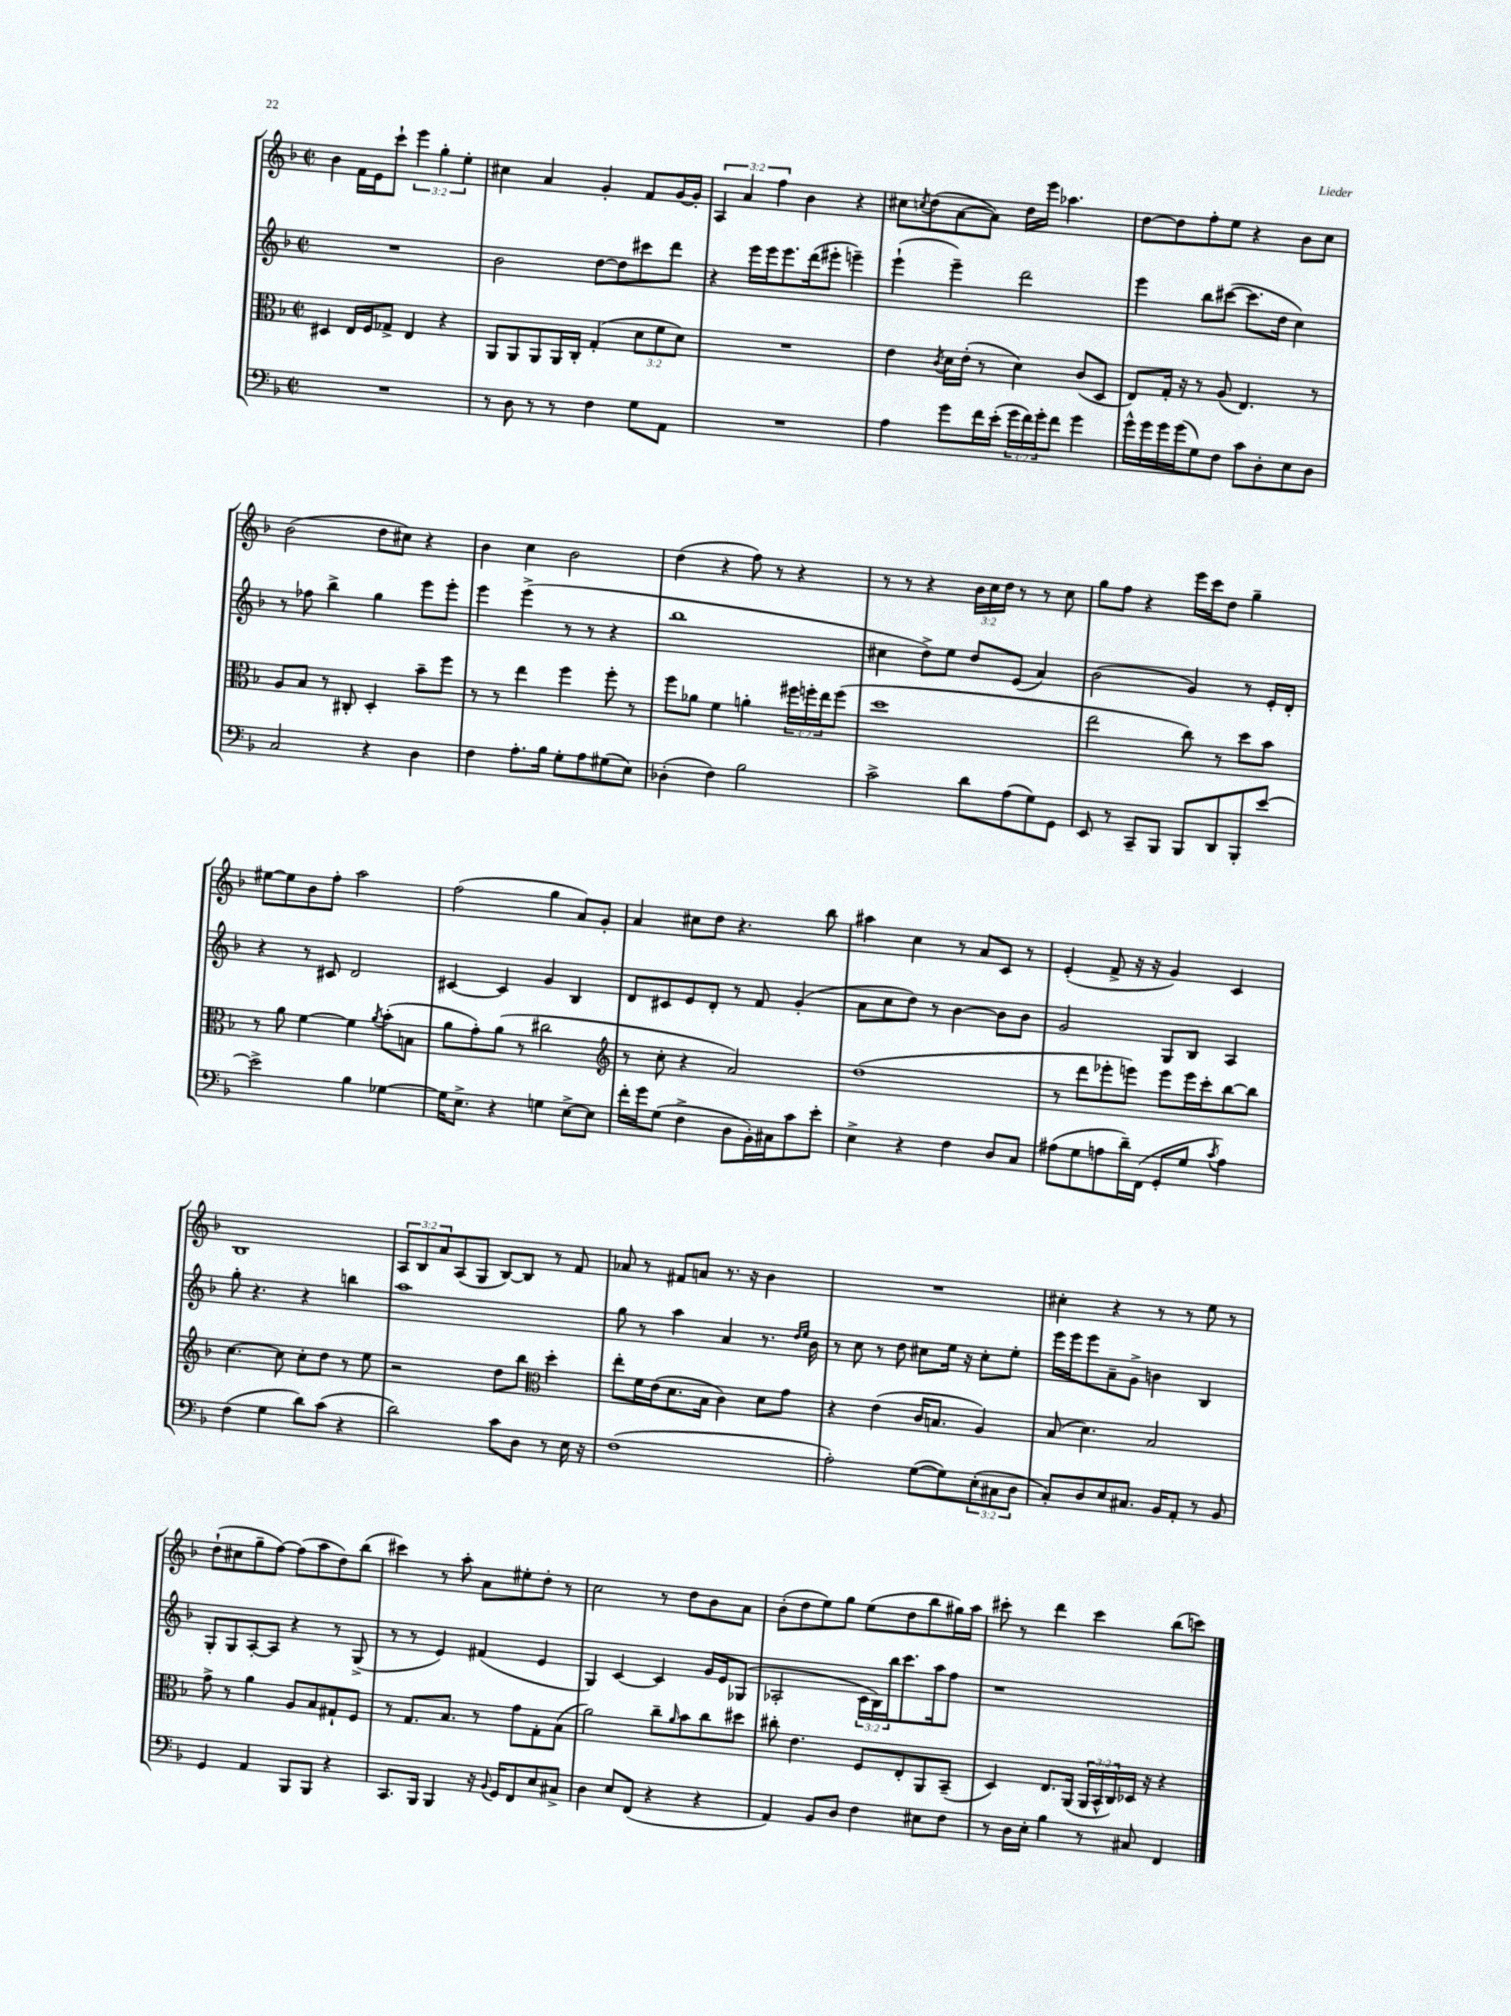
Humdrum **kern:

**kern	**kern	**kern	**kern
*part4	*part3	*part2	*part1
*staff4	*staff3	*staff2	*staff1
*clefF4	*clefC3	*clefG2	*clefG2
*k[b-]	*k[b-]	*k[b-]	*k[b-]
*M2/2	*M2/2	*M2/2	*M2/2
*met(c|)	*met(c|)	*met(c|)	*met(c|)
=15	=15	=15	=15
1r	4D#X/	1r	4b-\
.	16E/LL	.	16f\LL
.	16F/J	.	16e\J
.	8G-X^/J	.	8ccc`\J
.	4E/	.	6eee\
.	.	.	6gg'\
.	4r	.	.
.	.	.	6ee'\
=16	=16	=16	=16
8r	8AA/L	2b-\	4cc#X\
8D\	8AA/	.	.
8r	8AA/	.	4a/
8r	16AA/L	.	.
.	16C'/JJ	.	.
4F\	(4G'/	[8dd\L	4g'/
.	.	8dd\]	.
8G\L	12d\L	8ccc#X\	8f/L
.	12f\	.	.
8AA\J	.	8ddd\J	[16g/L
.	12d\J)	.	.
.	.	.	16g'/JJ]
=17	=17	=17	=17
1r	1r	4r	6A/
.	.	.	6a/
.	.	16eee\LL	.
.	.	16eee\J	.
.	.	.	6ff\
.	.	8.eee\	.
.	.	.	4b-\
.	.	(16ddd\k	.
.	.	8eee#X'\J	.
.	.	4eeen~\)	4r
=18	=18	=18	=18
4A\	4e\	(4eee`\	8cc#X\L
.	.	.	8qccn/
.	.	.	(8dd\
.	8qc/	.	.
8g\L	16d\LL	4eee~\)	[8a\
.	(16e'\JJ	.	.
16f\L	8r	.	8a\J])
(16e'\JJ	.	.	.
24g\LL	4d\)	2ddd\	16dd\LL
24f\)	.	.	.
.	.	.	16eee\JJ
24g'\J	.	.	.
8f\J	.	.	4.aa-X\
4g\	(8c/L	.	.
.	8D/J	.	.
=19	=19	=19	=19
16g^^\LL	8E/L)	4eee\	[8dd\L
16g\	.	.	.
16g\	16G'/Jk	.	8dd\]
(16g\J	16r	.	.
8G\)	8r	8bb-\L	8ff'\
8F\J	(8A/	([8ccc#X\J	8ee\J
8c\L	4.E/)	8.ccc#\L]	4r
8D'\	.	.	.
.	.	16dd\Jk	.
8E\	.	4cc\)	8b-\L
8D\J	8r	.	8cc\J
!!LO:LB:g=z
=20	=20	=20	=20
2C/	8A/L	8r	(2b-\
.	8B-/J	8ff-X\	.
.	8r	4bb-^\	.
.	8C#X'/	.	.
4r	4D'/	4gg\	8dd\L
.	.	.	8cc#X\J)
4D\	8b-~\L	8eee\L	4r
.	8ff\J	8eee'\J	.
=21	=21	=21	=21
4F\	8r	4eee\	4b-\
.	8r	.	.
8.A'\L	4ee\	(4eee^\	4cc\
16B-\Jk	.	.	.
8G'\L	4ff\	8r	2b-\
8A\	.	8r	.
(8G#X\	8ff'\	4r	.
8E\J)	8r	.	.
=22	=22	=22	=22
(4D-X'\	8ff\L	1bb-	(4dd\
.	8a-X\J	.	.
4F\)	4f\	.	4r
2B-\	4an'\	.	8ff\)
.	.	.	8r
.	24ff#X\LL	.	4r
.	24ffn'\	.	.
.	24ee\J	.	.
.	(8ff\J	.	.
=23	=23	=23	=23
2c^\	1dd	4cc#X\	8r
.	.	.	8r
.	.	8dd^\L)	4r
.	.	8ee\J	.
8d\L	.	8dd/L	24b-\LL
.	.	.	24cc\
.	.	.	24dd\JJ
(8A\	.	(8e/J	8r
8G\)	.	4a/)	8r
8GG\J	.	.	8cc\
=24	=24	=24	=24
8EE/	2ee\	(2b-\	8gg\L
8r	.	.	8ff\J
8CC~/L	.	.	4r
8BBB-/J	.	.	.
8BBB-/L	8cc\)	4g/)	16eee\LL
.	.	.	16ccc\J
8DD/	8r	.	8dd\J
8BBB-'/	8dd\L	8r	4gg~\
[8e/J	8b-\J	16e'/LL	.
.	.	16d'/JJ	.
!!LO:LB:g=z
=25	=25	=25	=25
2e^\]	8r	4r	[8ee#X\L
.	8a\	.	8ee#\]
.	[4f\	8r	8b-\
.	.	8c#X/	8ff'\J
4B-\	4f\]	2d/	2aa\
.	8qa/	.	.
[4G-X\	(8b-'\L	.	.
.	8Bn\J	.	.
=26	=26	=26	=26
16G-\KL]	8a\L	[4c#X/	(2ff\
8.E^\J	.	.	.
.	8g'\)	.	.
4r	(8a\J	4c#/]	.
.	8r	.	.
4Gn\	2cc#X\	4g/	4gg\
[8E^\L	.	4B-/	8a/L)
8E\J]	.	.	8g'/J
=27	=27	=27	=27
*	*clefG2	*	*
16f'\LL	8r	8d/L	4a/
16g\J	.	.	.
(8G\J	8cc'\	8c#X/	.
4F^\	4r	8e/	8cc#X\L
.	.	8d'/J	8dd\J
8D\L	2a/)	8r	4.r
16BB-'\L)	.	8f/	.
16C#X\J	.	.	.
8c\	.	(4g'/	.
8e'\J	.	.	8bb-\
=28	=28	=28	=28
4E^\	(1dd	8a\L	4aa#X\
.	.	8cc\	.
4r	.	8dd\J)	4cc\
.	.	8r	.
4F\	.	[4b-\	8r
.	.	.	8a/L
8D/L	.	8b-\L]	8c/J
8C/J	.	8b-\J	8r
=29	=29	=29	=29
(8A#X\L	8r	2g/	(4e'/
8G\	8ddd\L	.	.
8An\	8eee-X'\	.	8f^/
16d~\L)	8eeen\J)	.	16r
(16FF\JJ	.	.	16r
8GG'/L	8eee\L	8G/L	4g/)
8G/J	16eee\L	8B-/J	.
.	16ccc'\J	.	.
8qc/	.	.	.
4A\)	[8bb-\	4A/	4c/
.	8bb-\J]	.	.
!!LO:LB:g=z
=30	=30	=30	=30
(4F\	[4.cc\	8gg'\	1B-
.	.	4.r	.
4G\	.	.	.
.	8cc\]	.	.
8d\L)	8cc'\L	4r	.
(8c\J	8dd\J	.	.
4r	8r	4bbn\	.
.	8ee\	.	.
=31	=31	=31	=31
2d\)	2r	1aa	12A/L
.	.	.	12B-/
.	.	.	12a/
.	.	.	(8A/
.	.	.	8G/J
8c\L	8dd\L	.	[8B-/L)
8D\J	8bb-\J	.	8B-/J]
*	*clefC3	*	*
8r	4dd'\	.	8r
16E\	.	.	8f/
16r	.	.	.
=32	=32	=32	=32
(1F	8ee'\L	8gg\	8a-X/
.	16f\L	8r	8r
.	(16e\J	.	.
.	8.d\	4aa\	8f#X/L
.	.	.	8an/J
.	16B-\Jk	.	.
.	4c\)	4a/	8.r
.	.	.	16r
.	8d\L	8.r	4b-\
.	8g\J	.	.
.	.	16qqdd/LL	.
.	.	16qqee/JJ	.
.	.	16b-\	.
=33	=33	=33	=33
2A'\)	4r	8r	1r
.	.	8cc\	.
.	(4e\	8r	.
.	.	8dd\	.
([8G\L	16c/KL	8cc#X\L	.
.	8.Bn/J	.	.
8G\])	.	16ee\Jk	.
.	.	16r	.
(12E'\	4A/)	8cc#'\L	.
12C#X\	.	.	.
.	.	8ee'\J	.
12D\J	.	.	.
=34	=34	=34	=34
8C'/L)	(8B-/	16eee\LL	4cc#X'\
.	.	16eee\J	.
8D/	4.d\)	8eee\	.
8E/	.	8a~\	4r
8.C#X/J	.	8g^\J	.
.	2B-/	4bn\	8r
16BB-/KL	.	.	.
8AA'/J	.	.	8r
8r	.	4B-/	8ee\
8BB-/	.	.	8r
!!LO:LB:g=z
=35	=35	=35	=35
4GG/	8g^\	8G'/L	(8dd`\L
.	8r	8G/	8cc#X\
4AA/	4a\	[8A'/	8gg~\
.	.	8A/J]	[8ff\J)
8BBB-/L	8A/L	4r	(8ff\L]
8BBB-/J	8B-/	.	8aa\
4r	8G#X`/	8r	8dd\)
.	8F/J	(8G^/	(8bb-\J
=36	=36	=36	=36
8.CC/L	8r	8r	4ccc#X\)
.	8.G/L	8r	.
16BBB-/Jk	.	.	.
4BBB-/	.	4e/)	8r
.	8.B-/J	.	.
.	.	.	8aa'\
16r	8r	(4f#X/	8a\L
8qqBB-/	.	.	.
16GG/KL	.	.	.
8FF/	8g\L	.	8ee#X'\
8E/	8G'\	4e/	8dd'\J
8C#X^/J	(8B-\J	.	8r
=37	=37	=37	=37
4D\	2a\)	4G/)	2cc\
8E/L	.	[4c/	.
(8FF/J	.	.	.
4r	8cc~\L	4c/]	8r
.	16qqa/	.	.
.	8b-\	.	8dd\L
4r	8cc\	16g/LL	8b-\
.	.	16e/J	.
.	8dd#X\J	(8G-X/J	8a\J
=38	=38	=38	=38
4AA/)	8cc#X'\	2A-X'/	(8b-'\L
.	4.e\	.	8dd\
8BB-/L	.	.	8ee\)
8D/J	.	.	8gg\J
4F\	8F/L	24c\LL	(8ee\L
.	.	24B-\)	.
.	.	24bb-\J	.
.	8E'/	8.ccc\	8dd\
8E#X\L	8AA/	.	8bb-\
.	.	16aa\k	.
8F\J	(8BB-~/J	8ff\J	16gg#X\L)
.	.	.	16aa\JJ
=39	=39	=39	=39
8r	4D/)	1r	8ccc#X'\
16D\LL	.	.	8r
16E'\JJ	.	.	.
4B-\	8.E/L	.	4ddd\
.	(16AA/Jk	.	.
8r	24AA/LL	.	4ccc#\
.	24BB-^^/	.	.
.	24C/)	.	.
8C#X/	16D-X/JJ	.	.
.	16r	.	.
4FF/	4r	.	(8bb-\L
.	.	.	8cccn\J)
==	==	==	==
*-	*-	*-	*-
